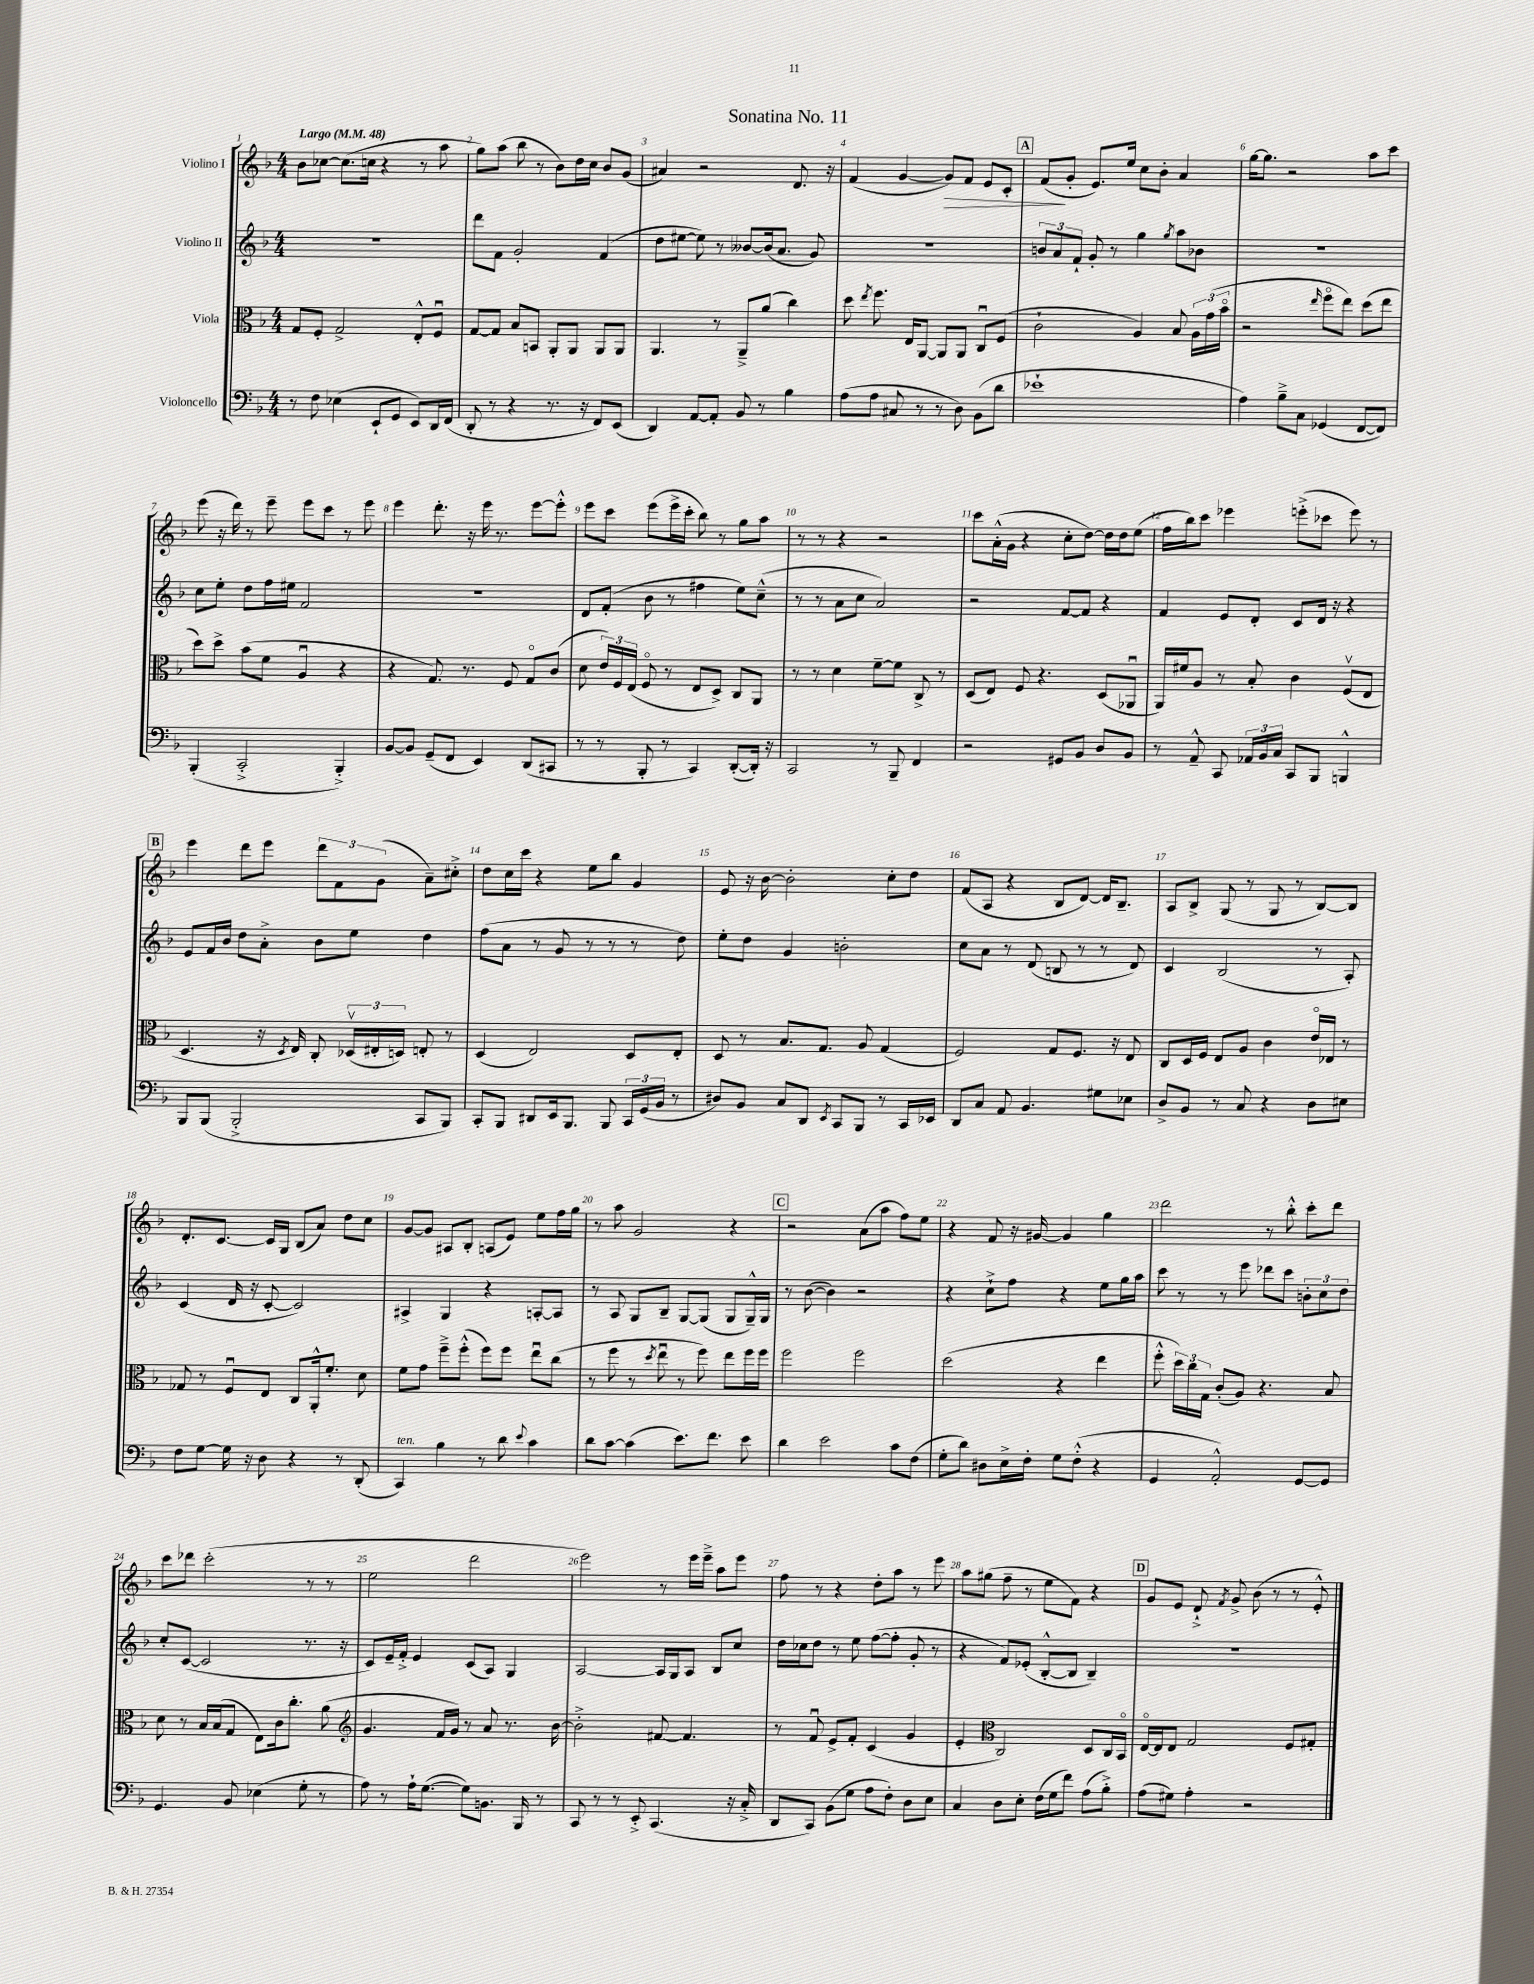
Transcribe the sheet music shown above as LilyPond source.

\header { title = "Sonatina No. 11" }
<<
\new StaffGroup <<
\new Staff = "s0" \with { instrumentName = "Violino I" } {
    \clef treble \key f \major \numericTimeSignature \time 4/4 \tempo "Largo" 4 = 48
    \autoBeamOff bes'8[ ces''8]~ ces''8.[( c''16] r4 r8 a''8 |
    g''8[) a''8]( bes''8 r8 bes'8[) d''16 c''16] bes'8[ g'8]( |
    ais'4) r2 d'8. r16 |
    f'4( g'4~ g'8[\>) f'8] e'8[ c'8]-. |
    \mark \markup { \box "A" } f'8[\!( g'8]-. e'8.[) e''16] c''8[ bes'8]-. a'4 |
    g''16[~ g''8.] r2 a''8[ c'''8] |
    e'''8( r16 d'''16) r8 e'''8-- e'''8[ c'''8] r8 e'''8 |
    e'''4 d'''8.-. r16 e'''16 r8. e'''8[~ e'''8]-.-^ |
    e'''8[ c'''8] e'''8[( e'''16-> c'''16]-. bes''8) r8 g''8[ a''8] |
    r8 r8 r4 r2 |
    c'''8[ a'16-.-^( g'16] r4 c''8[-. d''8]~) d''16[ d''16 e''8]( |
    f''16[ bes''16) c'''8] ees'''4 e'''8[-.->( ces'''8] e'''8) r8 |
    \mark \markup { \box "B" } e'''4 d'''8[ e'''8] \tuplet 3/2 { d'''8[ f'8 g'8]( } a'8[--) cis''8]-.-> |
    d''8[ c''16 c'''16] r4 e''8[ bes''8] g'4 |
    e'8 r16 bes'16~ bes'2-. c''8[-. d''8] |
    f'8[( a8] r4 bes8[ d'8]~) d'16[ bes8.]-- |
    a8[ bes8]-> g8( r8 g8 r8 bes8[~) bes8] |
    d'8.[-. c'8.]~ c'16[ g16] bes8[( a'8]) d''8[ c''8] |
    g'8[~ g'8] ais8[ bes8]-. a8[( e'8]) e''8[ f''16 g''16] |
    r8 a''8 g'2 r4 |
    \mark \markup { \box "C" } r2 a'8[( a''8] f''8[) e''8] |
    r4 f'8 r16 gis'16~ gis'4 g''4 |
    d'''2 r8 bes''8-.-^ c'''8[-. d'''8] |
    c'''8[ des'''8] c'''2-.( r8 r8 |
    e''2 d'''2 |
    e'''2) r8 e'''16[ e'''16]---> a''8[ e'''8] |
    f''8 r8 r4 d''8[-. a''8] r8 e'''8 |
    a''8[ gis''8]( f''8-- r8 e''8[ f'8]) r4 |
    \mark \markup { \box "D" } g'8[ e'8] d'8-!-> \acciaccatura { f'8 } g'8-> bes'8( r8 r8 e'8-.-^) \bar "|." |
}
\new Staff = "s1" \with { instrumentName = "Violino II" } {
    \clef treble \key f \major \numericTimeSignature \time 4/4
    \autoBeamOff r1 |
    d'''8[ f'8] g'2-. f'4( |
    d''8[ eis''8]~ eis''8) r8 beses'8[~ beses'16( a'8.] g'8) |
    R1 |
    \mark \markup { \box "A" } \tuplet 3/2 { b'8[ a'8 f'8]-! } g'8-. r8 g''4 \acciaccatura { g''8 } a''8[ bes'8] |
    R1 |
    c''8[ e''8]-. d''8[ f''16 eis''16] f'2 |
    R1 |
    d'8[ f'8]-.( bes'8 r8 fis''4 e''8[) c''8]---^( |
    r8 r8 a'8[ c''8] a'2) |
    r2 f'8[~ f'8] r4 |
    f'4 e'8[ d'8]-. c'8[ d'16] r16 r4 |
    \mark \markup { \box "B" } e'8[ f'16 bes'16] d''8[ a'8]-.-> bes'8[ e''8] d''4 |
    f''8[( a'8] r8 g'8 r8 r8 r8 d''8) |
    e''8[-. d''8] g'4 b'2-. |
    c''8[ a'8] r8 d'8( b8 r8 r8 d'8) |
    c'4 bes2( r8 a8-.) |
    c'4( d'16 r16 c'8~-. c'2) |
    ais4-> g4 r4 a8[~-. a8] |
    r8 a8 g8[ bes8]-- g8[~ g8]( g8[ g16---^) g16] |
    \mark \markup { \box "C" } r8 bes'8~( bes'4) r2 |
    r4 c''8[-!-> f''8] r4 e''8[ g''16 a''16] |
    c'''8 r8 r8 e'''8 des'''8[ c'''8] \tuplet 3/2 { b'8[-. c''8 d''8] } |
    c''8[-. c'8]~( c'2 r8. r16 |
    c'8[) e'16-- f'16]-.-> e'4 c'8[( a8]) g4 |
    a2~ a16[ g16 a8] bes8[ c''8] |
    d''16[ ces''16 d''8] r8 e''8 f''8[~( f''8]-. g'8-. r8 |
    r4 f'8[) ees'8]-.( bes8[~-.-^ bes8] bes4--) |
    \mark \markup { \box "D" } R1 \bar "|." |
}
\new Staff = "s2" \with { instrumentName = "Viola" } {
    \clef alto \key f \major \numericTimeSignature \time 4/4
    \autoBeamOff g8[ f8]-. g2-> e8[-.-^ f8]\downbow |
    g8[~ g8] bes8[ b,8] a,8[-. a,8] a,8[ a,8] |
    a,4. r8 a,8[---> a'8]( c''4) |
    d''8 \acciaccatura { e''8 } f''8. e16[ a,8]~ a,8[ a,8] c8[\downbow f8]( |
    \mark \markup { \box "A" } c'2-! a4) bes8 \tuplet 3/2 { a16[ g'16( bes'16]\flageolet } |
    r2 \grace { e''16 } f''8[\flageolet e''8]) d''8[( e''8] |
    d''8[) d''8]-> bes'8[( f'8] a4\downbow r4 |
    r4 g8.) r8. f8 g8[\flageolet c'8]( |
    d'8 \tuplet 3/2 { e'16[) f16 e16]( } f8\flageolet r8 e8[ d8]->) c8[ a,8] |
    r8 r8 d'4 f'8[~-- f'8] c8-> r8 |
    d8[( e8]) f8 r4. d8[( aes,8]\downbow |
    a,16[) fis'16 a8] r8 bes8-. c'4 f8[\upbow( e8] |
    \mark \markup { \box "B" } d4. r16 \acciaccatura { d8 } e16) c8-. \tuplet 3/2 { des16[\upbow( eis16-. d16]) } e8-. r8 |
    d4( e2) d8[ e8]-. |
    d8 r8 bes8.[ g8.] a8 g4( |
    f2) g8[ f8.] r16 e8 |
    c8[ d16 f16] e8[ a8] c'4 e'16[\flageolet ees16] r8 |
    ges8 r8 f8[\downbow e8] c8[ a,16-.-^ f'8.]-. d'8 |
    f'8[ g'8] f''8[---> f''8]-.-^( f''8[) f''8] e''8[\downbow c''8]( |
    r8 f''8 r8 \acciaccatura { d''8 } e''8\downbow r8 f''8) e''8[ f''16 f''16] |
    \mark \markup { \box "C" } f''2 f''2 |
    d''2( r4 e''4 |
    f''8-.-^ \tuplet 3/2 { d''16[) c''16 g16] } c'8[-.( a8]) r4. bes8 |
    d'8 r8 bes16[ bes16( g8] e8[) c'16 c''8.]-. a'8( |
    \clef treble g'4. f'16[ g'16]) r8 a'8 r8. bes'16~ |
    bes'2-.-> fis'8~ fis'4. |
    r8 f'8\downbow e'8[-> f'8]-. c'4( g'4 |
    e'4-. \clef alto c2) d8[ c16 bes,16]\flageolet |
    \mark \markup { \box "D" } e16[~\flageolet e16 e8] g2 f8[ gis8]-. \bar "|." |
}
\new Staff = "s3" \with { instrumentName = "Violoncello" } {
    \clef bass \key f \major \numericTimeSignature \time 4/4
    \autoBeamOff r8 f8 ees4( e,8[-! g,8] e,8[) d,16 f,16]( |
    d,8-. r8 r4 r8. r16 f,8[) e,8]( |
    d,4) a,8[~ a,8]-. bes,8 r8 bes4 |
    a8[( a8] cis8 r8 r8 d8) bes,8[( d'8] |
    \mark \markup { \box "A" } ees'1-! |
    a4) bes8[---> c8] ges,4( f,8[~ f,8]) |
    bes,,4-.( c,2-.-> bes,,4-.->) |
    bes,8[~ bes,8] g,8[--( f,8] e,4) d,8[( cis,8] |
    r8 r8 bes,,8-. r8 c,4) d,8[~-.( d,16]-.) r16 |
    c,2 r8 bes,,8-- f,4 |
    r2 gis,8[ bes,8] d8[ bes,8] |
    r8 a,8---^ c,8 \tuplet 3/2 { aes,16[ bes,16 c16] } c,8[ bes,,8] b,,4-^ |
    \mark \markup { \box "B" } bes,,8[ bes,,8]( bes,,2-.-> c,8[ bes,,8]) |
    c,8[-. bes,,8] dis,8[ e,16 bes,,8.] bes,,8 \tuplet 3/2 { c,16[ g,16( bes,16] } r8 |
    dis8[) bes,8] c8[ d,8] \acciaccatura { e,8 } c,8[ bes,,8] r8 c,16[ ees,16] |
    d,8[ c8] a,8 bes,4. gis8[ ees8] |
    d8[-> bes,8] r8 c8 r4 d8[ eis8] |
    f8[ g8]~ g16 r16 d8 r4 r8 d,8-.( |
    c,4^\markup { \italic "ten." }) bes4 r8 d'8 \appoggiatura { e'8 } c'4 |
    d'8[ c'8]~ c'4( e'8.[) f'8.] e'8 |
    \mark \markup { \box "C" } d'4 e'2 c'8[ f8]( |
    g8[-. d'8]) dis8[ e16-> f16]-. g8[ f8]-.-^( r4 |
    g,4 a,2-.-^) g,8[~ g,8] |
    g,4. bes,8 ees4( g8-. r8 |
    a8) r8 a16[-! g8.]~( g8[) b,8.] bes,,16 r8 |
    c,8 r8 r8 e,8-.-> c,4.( r16 c16-.-> |
    d,8[ c,8]) bes,8[( g8] a8[ f8]-.) d8[ e8] |
    c4 d8[ e8]-. f16[( g16 f'8]) a8[( bes8]-.->) |
    \mark \markup { \box "D" } a8[( gis8]) a4-. r2 \bar "|." |
}
>>
>>
\layout { \context { \Score \override BarNumber.break-visibility = ##(#f #t #t) barNumberVisibility = #all-bar-numbers-visible } }
